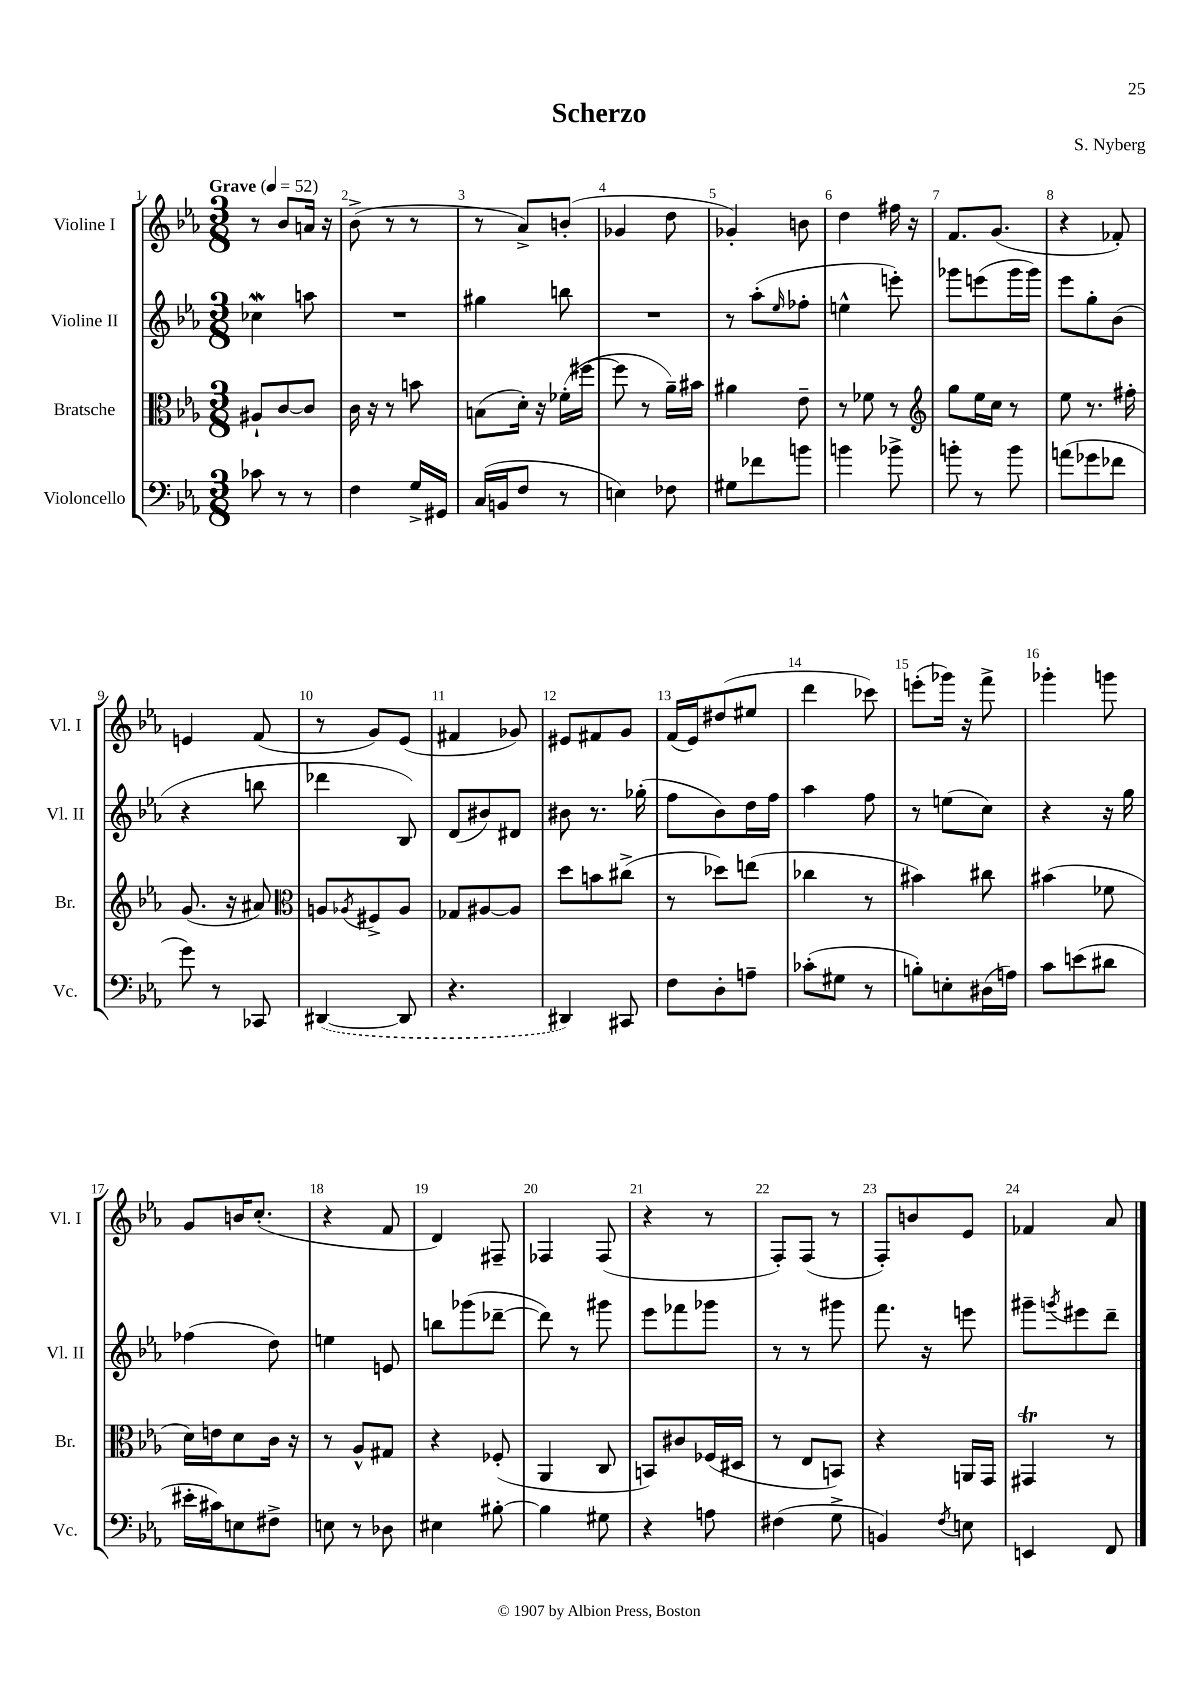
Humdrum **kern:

**kern	**kern	**kern	**kern
*part4	*part3	*part2	*part1
*staff4	*staff3	*staff2	*staff1
*I"Violoncello	*I"Bratsche	*I"Violine II	*I"Violine I
*I'Vc.	*I'Br.	*I'Vl. II	*I'Vl. I
*clefF4	*clefC3	*clefG2	*clefG2
*k[b-e-a-]	*k[b-e-a-]	*k[b-e-a-]	*k[b-e-a-]
*M3/8	*M3/8	*M3/8	*M3/8
*MM52	*MM52	*MM52	*MM52
=1	=1	=1	=1
!	!	!	!LO:TX:a:B:t=Grave
8c-X\	8A#X`/L	4cc-Xw\	8r
8r	[8c/	.	8b-/L
8r	8c/J]	8aan\	16an/Jk
.	.	.	16r
=2	=2	=2	=2
4F\	16c\	4.r	(8b-^\
.	16r	.	.
.	8r	.	8r
16G^/LL	8bn\	.	8r
16GG#X/JJ	.	.	.
=3	=3	=3	=3
(16C/LL	(8Bn\L	4gg#X\	8r
16BBn/J	.	.	.
8F/J	16d'\Jk)	.	8a-^/L)
.	16r	.	.
8r	(16f-X'\LL	8bbn\	(8bn'/J
.	[16ff#X\JJ	.	.
=4	=4	=4	=4
4En\)	8ff#\]	4.r	4g-X/
.	8r	.	.
8F-X\	16a-~\LL)	.	8dd\
.	16b#X\JJ	.	.
=5	=5	=5	=5
8G#X\L	4a#X\	8r	4g-X'/)
8f-X\	.	(8aa-'\L	.
.	.	16qqee-/	.
8bn\J	8e-~\	8ff-X'\J	8bn\
=6	=6	=6	=6
4bn\	8r	4een^^\	4dd\
.	8f-X\	.	.
8b-X^\	8r	8eeen'\)	16ff#X\
.	.	.	16r
=7	=7	=7	=7
*	*clefG2	*	*
8bn'\	8gg\L	8ggg-X\L	8.f/L
8r	16ee-\L	(8eeen\	.
.	16cc\JJ	.	(8.g/J
8b\	8r	16ggg-\L	.
.	.	16ggg-\JJ)	.
=8	=8	=8	=8
(8an\L	8ee-\	8eee-\L	4r
8g-X\	8.r	8gg'\	.
8f-X\J	.	(8b-\J	8f-X'/)
.	16ff#X'\	.	.
!!LO:LB:g=z
=9	=9	=9	=9
8g\)	(8.g/	4r	4en/
8r	.	.	.
.	16r	.	.
8CC-X/	8a#X/)	8bbn\	(8f/
=10	=10	=10	=10
*	*clefC3	*	*
([4DD#X/	8An/L	4ddd-X\	8r
.	8qA-X/	.	.
.	8F#X^/	.	8g/L)
8DD#/]	8A-/J	8B-/)	(8e-/J
=11	=11	=11	=11
4.r	8G-X/L	(8d/L	4f#X/
.	[8A#X/	8b#X/)	.
.	8A#/J]	8d#X/J	8g-X/)
=12	=12	=12	=12
4DD#X/)	8dd\L	8b#X\	8e#X/L
.	8bn\	8.r	8f#X/
8CC#X/	(8cc#X^\J	.	8g/J
.	.	(16gg-X'\	.
=13	=13	=13	=13
8F\L	8r	8ff\L	(16f/LL
.	.	.	16e-/J)
8D'\	8dd-X\L)	8b-\)	(8dd#X/
8An~\J	(8een\J	16dd\L	8ee#X/J
.	.	16ff\JJ	.
=14	=14	=14	=14
(8c-X'\L	4cc-X\	4aa-\	4ddd\
8G#X\J	.	.	.
8r	8r	8ff\	8ccc-X\)
=15	=15	=15	=15
8Bn'\L)	4b#X\)	8r	(8eeen'\L
8En'\	.	(8een\L	16ggg-X\Jk)
.	.	.	16r
(16D#X\L	8cc#X\	8cc\J)	8fff^\
16An\JJ)	.	.	.
=16	=16	=16	=16
8c\L	(4b#X\	4r	4ggg-X'\
(8en\	.	.	.
8d#X\J	8f-X\	16r	8gggn\
.	.	16gg\	.
!!LO:LB:g=z
=17	=17	=17	=17
16e#X'\LL	16d\LL)	(4ff-X\	8g/L
16c#X\J)	16en\J	.	.
8En\	8d\	.	16bn/K
.	.	.	(8.cc'/J
8F#X^\J	16c\Jk	8dd\)	.
.	16r	.	.
=18	=18	=18	=18
8En\	8r	4een\	4r
8r	8A-^^/L	.	.
8D-X\	8G#X/J	8en/	8f/
=19	=19	=19	=19
4E#X\	4r	8bbn\L	4d/)
.	.	(8ggg-X\	.
[8B#X'\	(8F-X'/	[8ddd-X~\J	8F#X~/
=20	=20	=20	=20
4B#\]	4AA-/	8ddd-\])	4F-X/
.	.	8r	.
8G#X\	8C/	8ggg#X\	(8F-/
=21	=21	=21	=21
4r	8BBn/L)	8eee-\L	4r
.	8c#X/	8fff-X\	.
8An\	(16F-X/L	8ggg-X\J	8r
.	16D#X/JJ	.	.
=22	=22	=22	=22
(4F#X\	8r	8r	8F'/L)
.	8E-/L	8r	(8F/J
8G^\	8BBn/J)	8ggg#X\	8r
=23	=23	=23	=23
4BBn/)	4r	8.fff\	8F'/L)
.	.	.	8bn/
.	.	16r	.
8qF/	.	.	.
8En\	16AAn/LL	8eeen\	8e-/J
.	16GG/JJ	.	.
=24	=24	=24	=24
4EEn/	4GG#Xt/	8ggg#X~\L	4f-X/
.	.	8qgggn/	.
.	.	8eee#X\	.
8FF/	8r	8ddd~\J	8a-/
==	==	==	==
*-	*-	*-	*-
